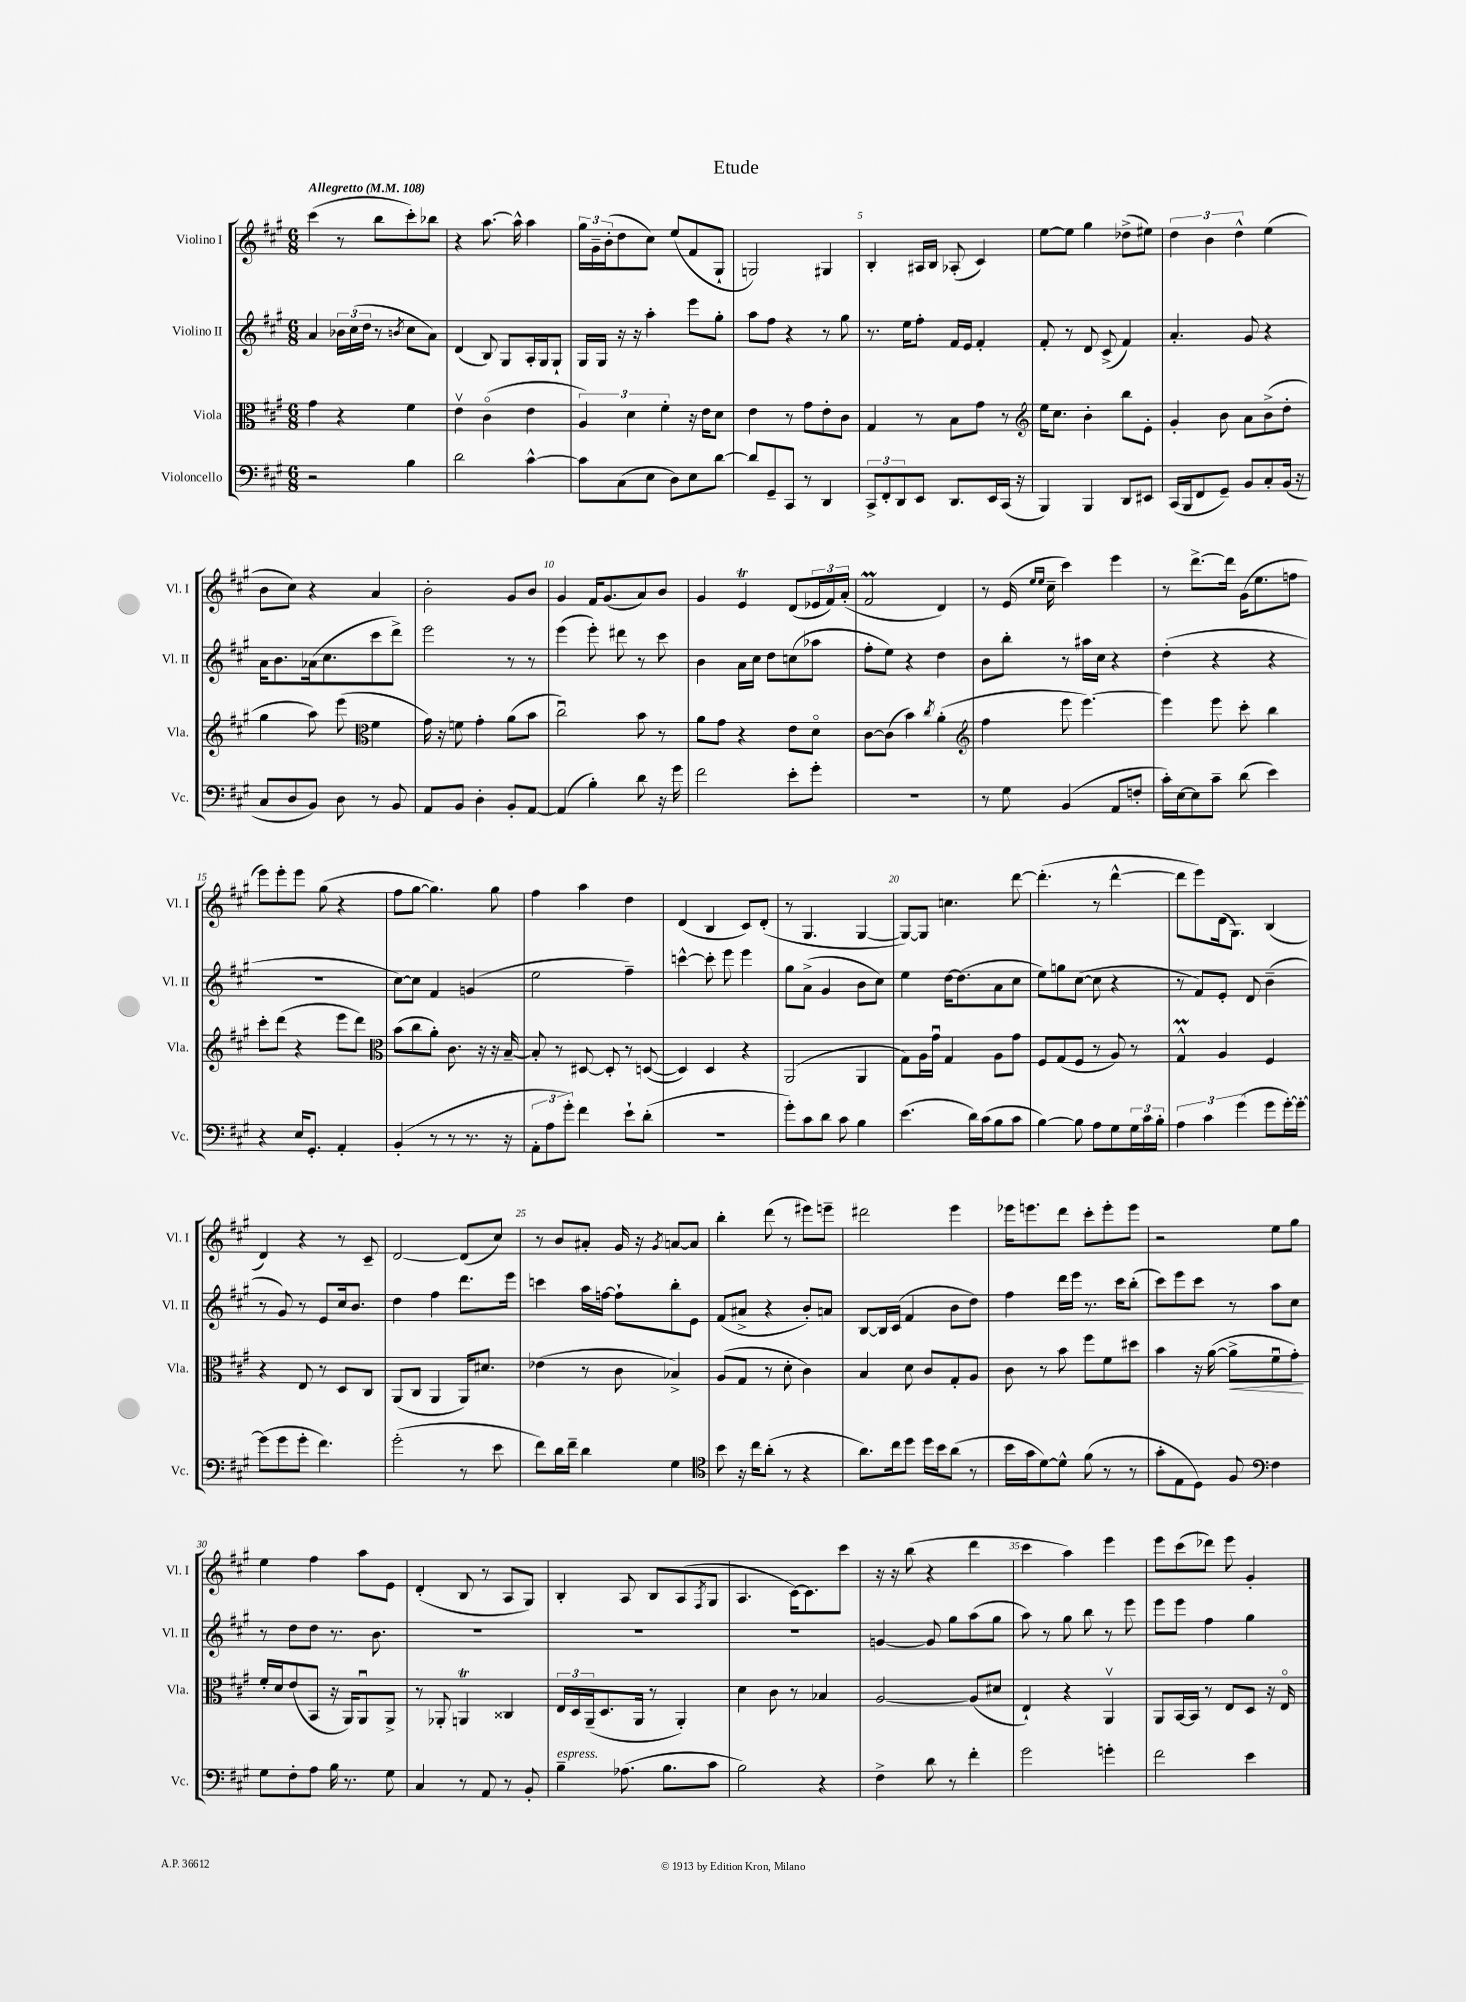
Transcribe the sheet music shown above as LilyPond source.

\header { title = "Etude" }
<<
\new StaffGroup <<
\new Staff = "s0" \with { instrumentName = "Violino I" shortInstrumentName = "Vl. I" } {
    \clef treble \key a \major \numericTimeSignature \time 6/8 \tempo "Allegretto" 4 = 108
    cis'''4( r8 b''8 cis'''8-.) bes''8 |
    r4 a''8.~ a''16-^ a''4 |
    \tuplet 3/2 { gis''16 gis'16-- b'16-.( } d''8 cis''8) e''8( fis'8 gis8-! |
    g2) gis4 |
    b4-. ais16 b16 aes8-.( cis'4) |
    e''8~ e''8 gis''4 des''8->( eis''8) |
    \tuplet 3/2 { d''4 b'4 d''4-^ } e''4( |
    b'8 cis''8) r4 a'4 |
    b'2-. gis'8 b'8 |
    gis'4 fis'16 gis'8.( a'8) b'8 |
    gis'4 e'4\trill d'8( \tuplet 3/2 { ees'16 fis'16) a'16-.( } |
    fis'2\prall d'4) |
    r8 e'16( \grace { e''16 e''16 } cis''16-- cis'''4) e'''4 |
    r8 d'''8.~-> d'''16 gis'16( e''8. f''8 |
    e'''8) e'''8-. e'''8 gis''8( r4 |
    fis''8 gis''8~ gis''4.) gis''8 |
    fis''4 a''4 d''4 |
    d'4( b4 cis'8) d'8-.( |
    r8 gis4. gis4~ |
    gis8~) gis8 c''4. d'''8~ |
    d'''4.-.( r8 d'''4~-^ |
    d'''8 e'''8) d'16( gis8.) b4( |
    d'4) r4 r8 cis'8-- |
    d'2~ d'8( cis''8) |
    r8 b'8 ais'8-. gis'16 r16 \acciaccatura { gis'8 } a'8~ a'8 |
    b''4-. d'''8( r8 eis'''8) e'''8-- |
    dis'''2 e'''4 |
    ees'''16 e'''8. d'''8 cis'''8-. e'''8-. e'''8 |
    r2 e''8 gis''8 |
    e''4 fis''4 a''8 e'8 |
    d'4-.( b8 r8 a8 gis8) |
    b4-. a8 b8 a8( \acciaccatura { fis8 } gis8 |
    a4. cis'16~) cis'8. cis'''8 |
    r16 r16 b''8( r4 d'''4 |
    cis'''4 a''4) e'''4 |
    e'''8 cis'''8( des'''8) e'''8 gis'4-. \bar "|." |
}
\new Staff = "s1" \with { instrumentName = "Violino II" shortInstrumentName = "Vl. II" } {
    \clef treble \key a \major \numericTimeSignature \time 6/8
    a'4 \tuplet 3/2 { bes'16 cis''16( d''16 } r8 \acciaccatura { b'8 } cis''8 a'8) |
    d'4( b8) gis8 a16-. gis16 gis8-! |
    gis16 gis16 r16 r16 a''4-. e'''8 gis''8-. |
    a''8 fis''8 r4 r8 gis''8 |
    r8. e''16 fis''8-. fis'16 e'16 fis'4-. |
    fis'8-. r8 d'8 cis'8->( fis'4) |
    a'4.-. gis'8 r4 |
    a'16 b'8. aes'16( cis''8. cis'''8 d'''8->) |
    e'''2 r8 r8 |
    e'''4( e'''8-.) dis'''8 r8 cis'''8 |
    b'4 a'16 cis''16 d''8 c''8( aes''8 |
    fis''8-. e''8) r4 d''4 |
    b'8 b''8-. r8 ais''16 cis''16 r4 |
    d''4-.( r4 r4 |
    R2. |
    cis''8~) cis''8 fis'4 g'4( |
    e''2 fis''4--) |
    c'''4~-^ c'''8-. e'''8 e'''4 |
    gis''8 a'8->( gis'4 b'8 cis''8) |
    e''4 d''16~ d''8.( a'8 cis''8 |
    e''8) g''8 cis''8~( cis''8 r4 |
    r8 fis'8) e'8-. d'8 b'4--( |
    r8 gis'8) r8 e'8 cis''16 b'8. |
    d''4 fis''4 d'''8. e'''16 |
    c'''4 a''16 f''16~ f''8-! b''8-. e'8 |
    fis'8( ais'8-> r4 b'8-.) a'8 |
    b8~ b16 cis'16( fis'4 b'8 d''8) |
    fis''4 d'''16 e'''16 r8. cis'''16 b''8-.( |
    cis'''8) e'''8 cis'''8 r8 a''8 cis''8 |
    r8 d''8 d''8 r8. b'8. |
    R2. |
    R2. |
    R2. |
    g'4~ g'8 gis''8 a''8( gis''8 |
    a''8) r8 gis''8 b''8 r8 e'''8 |
    e'''8 e'''8 fis''4 gis''4 \bar "|." |
}
\new Staff = "s2" \with { instrumentName = "Viola" shortInstrumentName = "Vla." } {
    \clef alto \key a \major \numericTimeSignature \time 6/8
    gis'4 r4 fis'4 |
    e'4\upbow cis'4\flageolet( e'4 |
    \tuplet 3/2 { a4) d'4 fis'4-. } r16 e'16 d'8 |
    e'4 r8 gis'8 e'8-. cis'8 |
    gis4 r8 b8 gis'8 r8 |
    \clef treble e''16 cis''8. b'4-. b''8 e'8-. |
    gis'4-. b'8 a'8 b'8->( d''8-. |
    gis''4 a''8) e'''8( \clef alto fis'4 |
    gis'16) r16 f'8 gis'4-. a'8( b'8 |
    cis''2\downbow) b'8 r8 |
    a'8 gis'8 r4 e'8 d'8\flageolet |
    cis'8~ cis'8( b'4) \acciaccatura { cis''8 } a'4-.( |
    \clef treble fis''4 e'''8 e'''4.~) |
    e'''4 e'''8 cis'''8-. b''4 |
    cis'''8-. d'''8( r4 e'''8 d'''8) |
    \clef alto b'8( cis''8 a'8-.) cis'8. r16 r16 b16~-- |
    b8-. r8 dis8~ dis8-. r8 d8~( |
    d4) d4 r4 |
    a,2( a,4 |
    gis8) a16 gis'16\downbow gis4 a8 gis'8 |
    fis8 gis8( fis8 r8 a8) r8 |
    gis4-^\prall a4 fis4 |
    r4 e8 r8 d8 cis8 |
    a,8( cis8 a,4 a,16) dis'8. |
    ees'4( r8 cis'8 bes4->) |
    a8( gis8 r8 d'8-. cis'4) |
    b4 d'8 cis'8 gis8-. a8 |
    cis'8 r8 b'8 fis''8 fis'8 dis''8 |
    b'4 r16 a'16~( a'8->\< fis'8\downbow gis'8-.\!) |
    fis'16-. d'16 e'8( b,8 r16 a,16) a,8\downbow a,8-> |
    r8 aes,8-. a,4\trill cisis4 |
    \tuplet 3/2 { e16 d16 a,16--( } d8. a,16 r8 a,4-.) |
    d'4 cis'8 r8 bes4 |
    a2~ a8( dis'8 |
    e4-!) r4 a,4\upbow |
    a,8 b,16~ b,16 r8 e8 d8 r16 e16\flageolet \bar "|." |
}
\new Staff = "s3" \with { instrumentName = "Violoncello" shortInstrumentName = "Vc." } {
    \clef bass \key a \major \numericTimeSignature \time 6/8
    r2 b4 |
    d'2 cis'4~-^ |
    cis'8 cis8( e8 d8) e8 d'8~ |
    d'8 gis,8-- cis,8 r8 d,4 |
    \tuplet 3/2 { cis,8-> fis,8-. d,8 } e,8 d,8. e,16 cis,16( r16 |
    b,,4) b,,4 d,8 eis,8 |
    cis,16( b,,16 fis,8 gis,8--) b,8 cis8-. b,16( r16 |
    cis8 d8 b,8) d8 r8 b,8 |
    a,8 b,8 d4-. b,8-. a,8~ |
    a,4( b4-.) d'8 r16 gis'16 |
    fis'2 e'8-. gis'8-. |
    R2. |
    r8 gis8 b,4( a,8 f8-. |
    cis'16-.) e16~ e8 cis'8-- d'8( e'4) |
    r4 e16 gis,8.-. a,4-. |
    b,4-.( r8 r8 r8. r16 |
    \tuplet 3/2 { a,8-. a8 gis'8-.) } fis'4 e'8-! d'8-.( |
    R2. |
    gis'8-.) cis'8 d'8 cis'8 b4 |
    e'4.( d'16) cis'16( b8 cis'8 |
    b4~) b8 a8 gis8 \tuplet 3/2 { gis16 cis'16 b16-. } |
    \tuplet 3/2 { a4 cis'4 gis'4( } gis'8 gis'16~-.) gis'16~-. |
    gis'8( gis'8 gis'8-. fis'4.) |
    gis'2-.( r8 e'8 |
    fis'8) d'16 fis'16-- d'4 gis4 |
    \clef tenor b'8 r16 cis''16 a'8-.( r8 r4 |
    a'8.) cis''16 d''8 d''16 b'16 a'8( r8 |
    b'16 gis'16 d'8~) d'8-^ fis'8( r8 r8 |
    gis'8-. e8 d8) fis8 \clef bass fis4 |
    gis8 fis8-. a8 b16 r8. gis8 |
    cis4 r8 a,8 r8 b,8-. |
    b4--^\markup { \italic "espress." } aes8.( b8. cis'8 |
    b2) r4 |
    fis4-> d'8 r8 fis'4-. |
    gis'2 g'4-. |
    fis'2 e'4 \bar "|." |
}
>>
>>
\layout { \context { \Score \override BarNumber.break-visibility = ##(#f #t #t) barNumberVisibility = #(every-nth-bar-number-visible 5) } }
